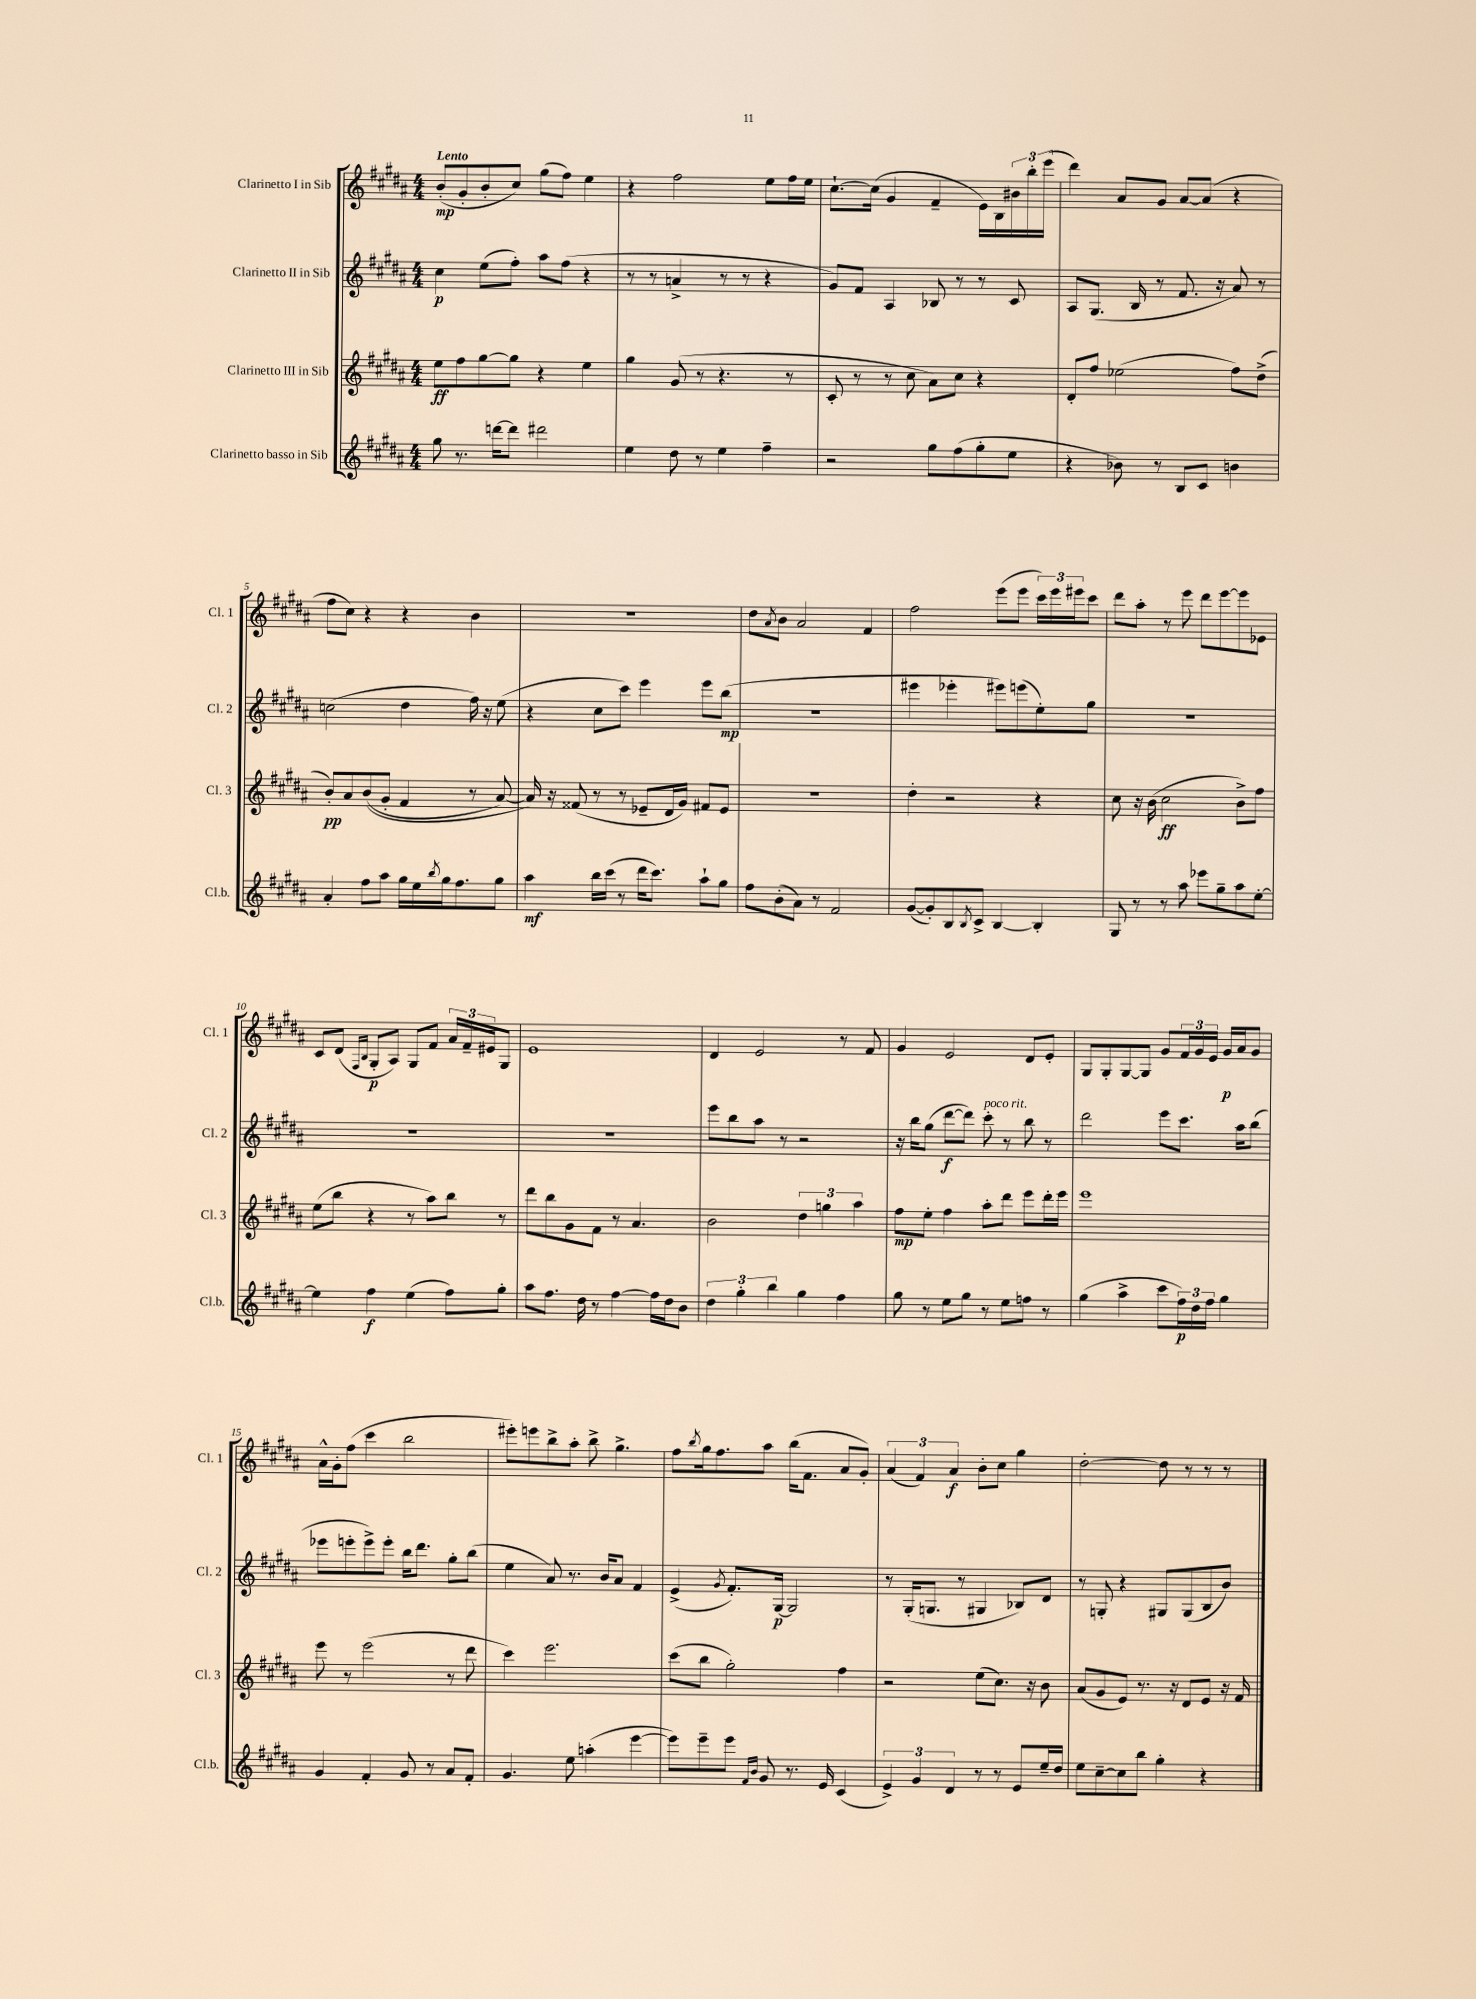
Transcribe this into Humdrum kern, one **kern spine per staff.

**kern	**dynam	**kern	**dynam	**kern	**dynam	**kern	**dynam
*part4	*part4	*part3	*part3	*part2	*part2	*part1	*part1
*staff4	*staff4	*staff3	*staff3	*staff2	*staff2	*staff1	*staff1
*I"Clarinetto basso in Sib	*	*I"Clarinetto III in Sib	*	*I"Clarinetto II in Sib	*	*I"Clarinetto I in Sib	*
*I'Cl.b.	*	*I'Cl. 3	*	*I'Cl. 2	*	*I'Cl. 1	*
*clefG2	*	*clefG2	*	*clefG2	*	*clefG2	*
*k[f#c#g#d#a#]	*	*k[f#c#g#d#a#]	*	*k[f#c#g#d#a#]	*	*k[f#c#g#d#a#]	*
*M4/4	*	*M4/4	*	*M4/4	*	*M4/4	*
=1	=1	=1	=1	=1	=1	=1	=1
!	!	!	!	!	!	!LO:TX:a:B:t=Lento	!
8gg#\	.	8ee\L	ff	4cc#\	p	(8b'/L	mp
8.r	.	8ff#\	.	.	.	8g#'/	.
.	.	[8gg#\	.	(8ee\L	.	8b'/	.
[16dddn\KL	.	.	.	.	.	.	.
8ddd\J]	.	8gg#\J]	.	8ff#'\J)	.	8cc#/J)	.
2ddd#X\	.	4r	.	8aa#\L	.	(8gg#\L	.
.	.	.	.	(8ff#\J	.	8ff#\J)	.
.	.	4ee\	.	4r	.	4ee\	.
=2	=2	=2	=2	=2	=2	=2	=2
4ee\	.	4gg#\	.	8r	.	4r	.
.	.	.	.	8r	.	.	.
8dd#\	.	(8g#/	.	4an^/	.	2ff#\	.
8r	.	8r	.	.	.	.	.
4ee\	.	4.r	.	8r	.	.	.
.	.	.	.	8r	.	.	.
4ff#~\	.	.	.	4r	.	8ee\L	.
.	.	8r	.	.	.	16ff#\L	.
.	.	.	.	.	.	16ee\JJ	.
=3	=3	=3	=3	=3	=3	=3	=3
2r	.	8c#'/	.	8g#/L)	.	[8.cc#`\L	.
.	.	8r	.	8f#/J	.	.	.
.	.	.	.	.	.	(16cc#\Jk]	.
.	.	8r	.	4A#/	.	4g#/	.
.	.	8cc#\	.	.	.	.	.
8gg#\L	.	8a#\L)	.	8B-X/	.	4f#~/	.
(8ff#\	.	8cc#\J	.	8r	.	.	.
8gg#'\	.	4r	.	8r	.	16e\LL)	.
.	.	.	.	.	.	16B\	.
8ee\J	.	.	.	8c#/	.	24b#X\	.
.	.	.	.	.	.	24bb'\	.
.	.	.	.	.	.	(24eee\JJ	.
=4	=4	=4	=4	=4	=4	=4	=4
4r	.	8d#'/L	.	8A#/L	.	4ddd#\)	.
.	.	8ff#/J	.	(8.G#/J	.	.	.
8b-X\)	.	(2ee-X\	.	.	.	8a#/L	.
.	.	.	.	16B/	.	.	.
8r	.	.	.	8r	.	8g#/J	.
8B/L	.	.	.	8.f#/	.	[8a#/L	.
8c#/J	.	.	.	.	.	(8a#/J]	.
.	.	.	.	16r	.	.	.
4bn\	.	8ff#\L)	.	8a#/)	.	4r	.
.	.	(8dd#^\J	.	8r	.	.	.
!!LO:LB:g=z
=5	=5	=5	=5	=5	=5	=5	=5
4a#'/	.	8b'/L)	pp	(2ccn\	.	8ff#\L	.
.	.	8a#/	.	.	.	8cc#\J)	.
8ff#\L	.	((8b/	.	.	.	4r	.
8aa#\J	.	8g#'/J	.	.	.	.	.
16gg#\LL	.	4f#/	.	4dd#\	.	4r	.
16ee\	.	.	.	.	.	.	.
8qbb/	.	.	.	.	.	.	.
16gg#\J	.	.	.	.	.	.	.
8.ff#\	.	.	.	.	.	.	.
.	.	8r	.	16ff#\)	.	4b\	.
.	.	.	.	16r	.	.	.
8gg#\J	.	[8a#/)	.	(8ee\	.	.	.
=6	=6	=6	=6	=6	=6	=6	=6
4aa#\	mf	16a#/])	.	4r	.	1r	.
.	.	16r	.	.	.	.	.
.	.	(8f##X/	.	.	.	.	.
16bb\LL	.	8r	.	8cc#\L	.	.	.
(16ccc#\JJ	.	.	.	.	.	.	.
8r	.	8r	.	8ccc#\J)	.	.	.
16ddd#\KL	.	8e-X~/L	.	4eee\	.	.	.
8.ccc#\J)	.	.	.	.	.	.	.
.	.	16d#/L	.	.	.	.	.
.	.	16g#/JJ)	.	.	.	.	.
8aa#`\L	.	8f#X/L	.	8eee\L	.	.	.
8gg#\J	.	8e-/J	.	(8bb\J	mp	.	.
=7	=7	=7	=7	=7	=7	=7	=7
8ff#\L	.	1r	.	1r	.	8dd#\L	.
.	.	.	.	.	.	8qa#/	.
(8b'\	.	.	.	.	.	8b\J	.
8a#\J)	.	.	.	.	.	2a#/	.
8r	.	.	.	.	.	.	.
2f#/	.	.	.	.	.	.	.
.	.	.	.	.	.	4f#/	.
=8	=8	=8	=8	=8	=8	=8	=8
([8g#/L	.	4dd#'\	.	4eee#X\	.	2ff#\	.
8g#'/])	.	.	.	.	.	.	.
8B/	.	2r	.	4eee-X'\	.	.	.
8qB/	.	.	.	.	.	.	.
8c#^/J	.	.	.	.	.	.	.
[4B/	.	.	.	8eee#X\L)	.	(8eee\L	.
.	.	.	.	(8eeen\	.	8eee\J	.
4B'/]	.	4r	.	8ee'\)	.	24ccc#\LL)	.
.	.	.	.	.	.	24eee\	.
.	.	.	.	.	.	24eee#X\J	.
.	.	.	.	8gg#\J	.	8ccc#\J	.
=9	=9	=9	=9	=9	=9	=9	=9
8G#/	.	8cc#\	.	1r	.	8ddd#\L	.
8r	.	16r	.	.	.	8aa#'\J	.
.	.	(16b\	.	.	.	.	.
8r	.	2cc#\	ff	.	.	8r	.
8aa#\	.	.	.	.	.	8eee\	.
8eee-X\L	.	.	.	.	.	8ddd#\L	.
8gg#~\	.	.	.	.	.	[8eee\	.
8aa#\	.	8b^\L)	.	.	.	8eee\]	.
[8ee'\J	.	8ff#\J	.	.	.	8e-X\J	.
!!LO:LB:g=z
=10	=10	=10	=10	=10	=10	=10	=10
4ee\]	.	(8ee\L	.	1r	.	8c#/L	.
.	.	8bb\J	.	.	.	(8d#/J	.
.	.	.	.	.	.	16qqF#/LL	.
.	.	.	.	.	.	16qqB/JJ	.
4ff#\	f	4r	.	.	.	8G#'/L	p
.	.	.	.	.	.	8A#/J)	.
(4ee\	.	8r	.	.	.	8G#/L	.
.	.	8aa#\L)	.	.	.	8f#/J	.
8ff#\L)	.	8bb\J	.	.	.	24a#/LL	.
.	.	.	.	.	.	24f#~/	.
.	.	.	.	.	.	24e#X/J	.
8gg#'\J	.	8r	.	.	.	8G#/J	.
=11	=11	=11	=11	=11	=11	=11	=11
8aa#\L	.	8ddd#\L	.	1r	.	1e	.
8.ff#\J	.	8bb\	.	.	.	.	.
.	.	8g#\	.	.	.	.	.
16dd#\	.	.	.	.	.	.	.
8r	.	8f#\J	.	.	.	.	.
[4ff#\	.	8r	.	.	.	.	.
.	.	4.a#/	.	.	.	.	.
16ff#\LL]	.	.	.	.	.	.	.
16dd#\J	.	.	.	.	.	.	.
8b\J	.	.	.	.	.	.	.
=12	=12	=12	=12	=12	=12	=12	=12
6dd#\	.	2b\	.	8eee\L	.	4d#/	.
.	.	.	.	8bb\	.	.	.
6gg#'\	.	.	.	.	.	.	.
.	.	.	.	8aa#\J	.	2e/	.
6bb\	.	.	.	.	.	.	.
.	.	.	.	8r	.	.	.
4gg#\	.	6dd#\	.	2r	.	.	.
.	.	6ggn\	.	.	.	.	.
4ff#\	.	.	.	.	.	8r	.
.	.	6aa#\	.	.	.	.	.
.	.	.	.	.	.	8f#/	.
=13	=13	=13	=13	=13	=13	=13	=13
8gg#\	.	8ff#\L	mp	16r	.	4g#/	.
.	.	.	.	16bb\KL	.	.	.
8r	.	8ee'\J	.	(8gg#\J	.	.	.
8ee\L	.	4ff#\	.	[8ddd#\L	f	2e/	.
8gg#\J	.	.	.	8ddd#\J])	.	.	.
!	!	!	!	!LO:TX:a:i:t=poco rit.	!	!	!
8r	.	8aa#'\L	.	8ccc#'\	.	.	.
8ee\L	.	8ddd#\J	.	8r	.	.	.
8ffn\J	.	8eee\L	.	8bb\	.	8d#/L	.
8r	.	16ddd#'\L	.	8r	.	8e'/J	.
.	.	16eee\JJ	.	.	.	.	.
=14	=14	=14	=14	=14	=14	=14	=14
(4gg#\	.	1eee	.	2ddd#\	.	8G#/L	.
.	.	.	.	.	.	8G#'/	.
4aa#^\	.	.	.	.	.	[8G#/	.
.	.	.	.	.	.	8G#/J]	.
8ccc#\L	.	.	.	8eee\L	.	8g#/L	.
24ff#\L)	p	.	.	8.ccc#\J	.	24f#/L	.
24dd#\	.	.	.	.	.	24g#/	.
24ff#\JJ	.	.	.	.	.	24e/JJ	.
4gg#\	.	.	.	.	.	16g#/LL	p
.	.	.	.	16aa#\KL	.	16a#/J	.
.	.	.	.	(8bb\J	.	8g#/J	.
!!LO:LB:g=z
=15	=15	=15	=15	=15	=15	=15	=15
4g#/	.	8eee\	.	8eee-X\L	.	16a#^^\LL	.
.	.	.	.	.	.	16g#'\J	.
.	.	8r	.	8eeen'\	.	(8ff#\J	.
4f#'/	.	(2eee\	.	8eee^\)	.	4ccc#\	.
.	.	.	.	8eee'\J	.	.	.
8g#/	.	.	.	16bb\KL	.	2bb\	.
.	.	.	.	8.ddd#\J	.	.	.
8r	.	.	.	.	.	.	.
8a#/L	.	8r	.	8gg#'\L	.	.	.
8f#'/J	.	8ddd#\	.	(8bb\J	.	.	.
=16	=16	=16	=16	=16	=16	=16	=16
4.g#/	.	4ccc#\)	.	4ee\	.	8eee#X'\L)	.
.	.	.	.	.	.	8eeen\	.
.	.	2.eee\	.	8a#/)	.	8bb^\	.
8ee\	.	.	.	8.r	.	8aa#'\J	.
(4aan'\	.	.	.	.	.	8bb^\	.
.	.	.	.	16b/KL	.	.	.
.	.	.	.	8a#/J	.	4.gg#^\	.
[4eee\	.	.	.	4f#/	.	.	.
=17	=17	=17	=17	=17	=17	=17	=17
8eee\L])	.	(8ccc#\L	.	(4e^/	.	8ff#\L	.
.	.	.	.	.	.	8qbb/	.
8eee~\	.	8bb\J	.	.	.	16gg#\k	.
.	.	.	.	.	.	8.ff#\	.
.	.	.	.	8qg#/	.	.	.
8eee\J	.	2gg#'\)	.	8.f#'/L)	.	.	.
16qqf#/LL	.	.	.	.	.	.	.
16qqb/JJ	.	.	.	.	.	.	.
8g#/	.	.	.	.	.	8aa#\J	.
.	.	.	.	[16G#/Jk	p	.	.
8.r	.	.	.	2G#/]	.	(16bb\KL	.
.	.	.	.	.	.	8.f#\J	.
16e/	.	.	.	.	.	.	.
(4c#/	.	4ff#\	.	.	.	8a#/L	.
.	.	.	.	.	.	8g#'/J)	.
=18	=18	=18	=18	=18	=18	=18	=18
6e^/)	.	2r	.	8r	.	(6a#/	.
.	.	.	.	(16G#'/KL	.	.	.
6g#/	.	.	.	.	.	6f#/)	.
.	.	.	.	8.Gn/J	.	.	.
6d#/	.	.	.	.	.	6a#/	f
.	.	.	.	8r	.	.	.
8r	.	(8ee\L	.	4G#X/	.	8b'\L	.
8r	.	8.cc#\J)	.	.	.	8cc#\J	.
8e/L	.	.	.	8B-X/L)	.	4gg#\	.
.	.	16r	.	.	.	.	.
16ee~/L	.	8b\	.	8d#/J	.	.	.
16dd#/JJ	.	.	.	.	.	.	.
=19	=19	=19	=19	=19	=19	=19	=19
8ee\L	.	(8a#/L	.	8r	.	[2dd#'\	.
[8cc#~\	.	8g#/	.	8Gn'/	.	.	.
8cc#\]	.	8e/J)	.	4r	.	.	.
8bb\J	.	8.r	.	.	.	.	.
4gg#'\	.	.	.	8G#X/L	.	8dd#\]	.
.	.	16r	.	.	.	.	.
.	.	8d#/L	.	(8G#/	.	8r	.
4r	.	8e/J	.	8B/	.	8r	.
.	.	16r	.	8b/J)	.	8r	.
.	.	16f#/	.	.	.	.	.
==	==	==	==	==	==	==	==
*-	*-	*-	*-	*-	*-	*-	*-
